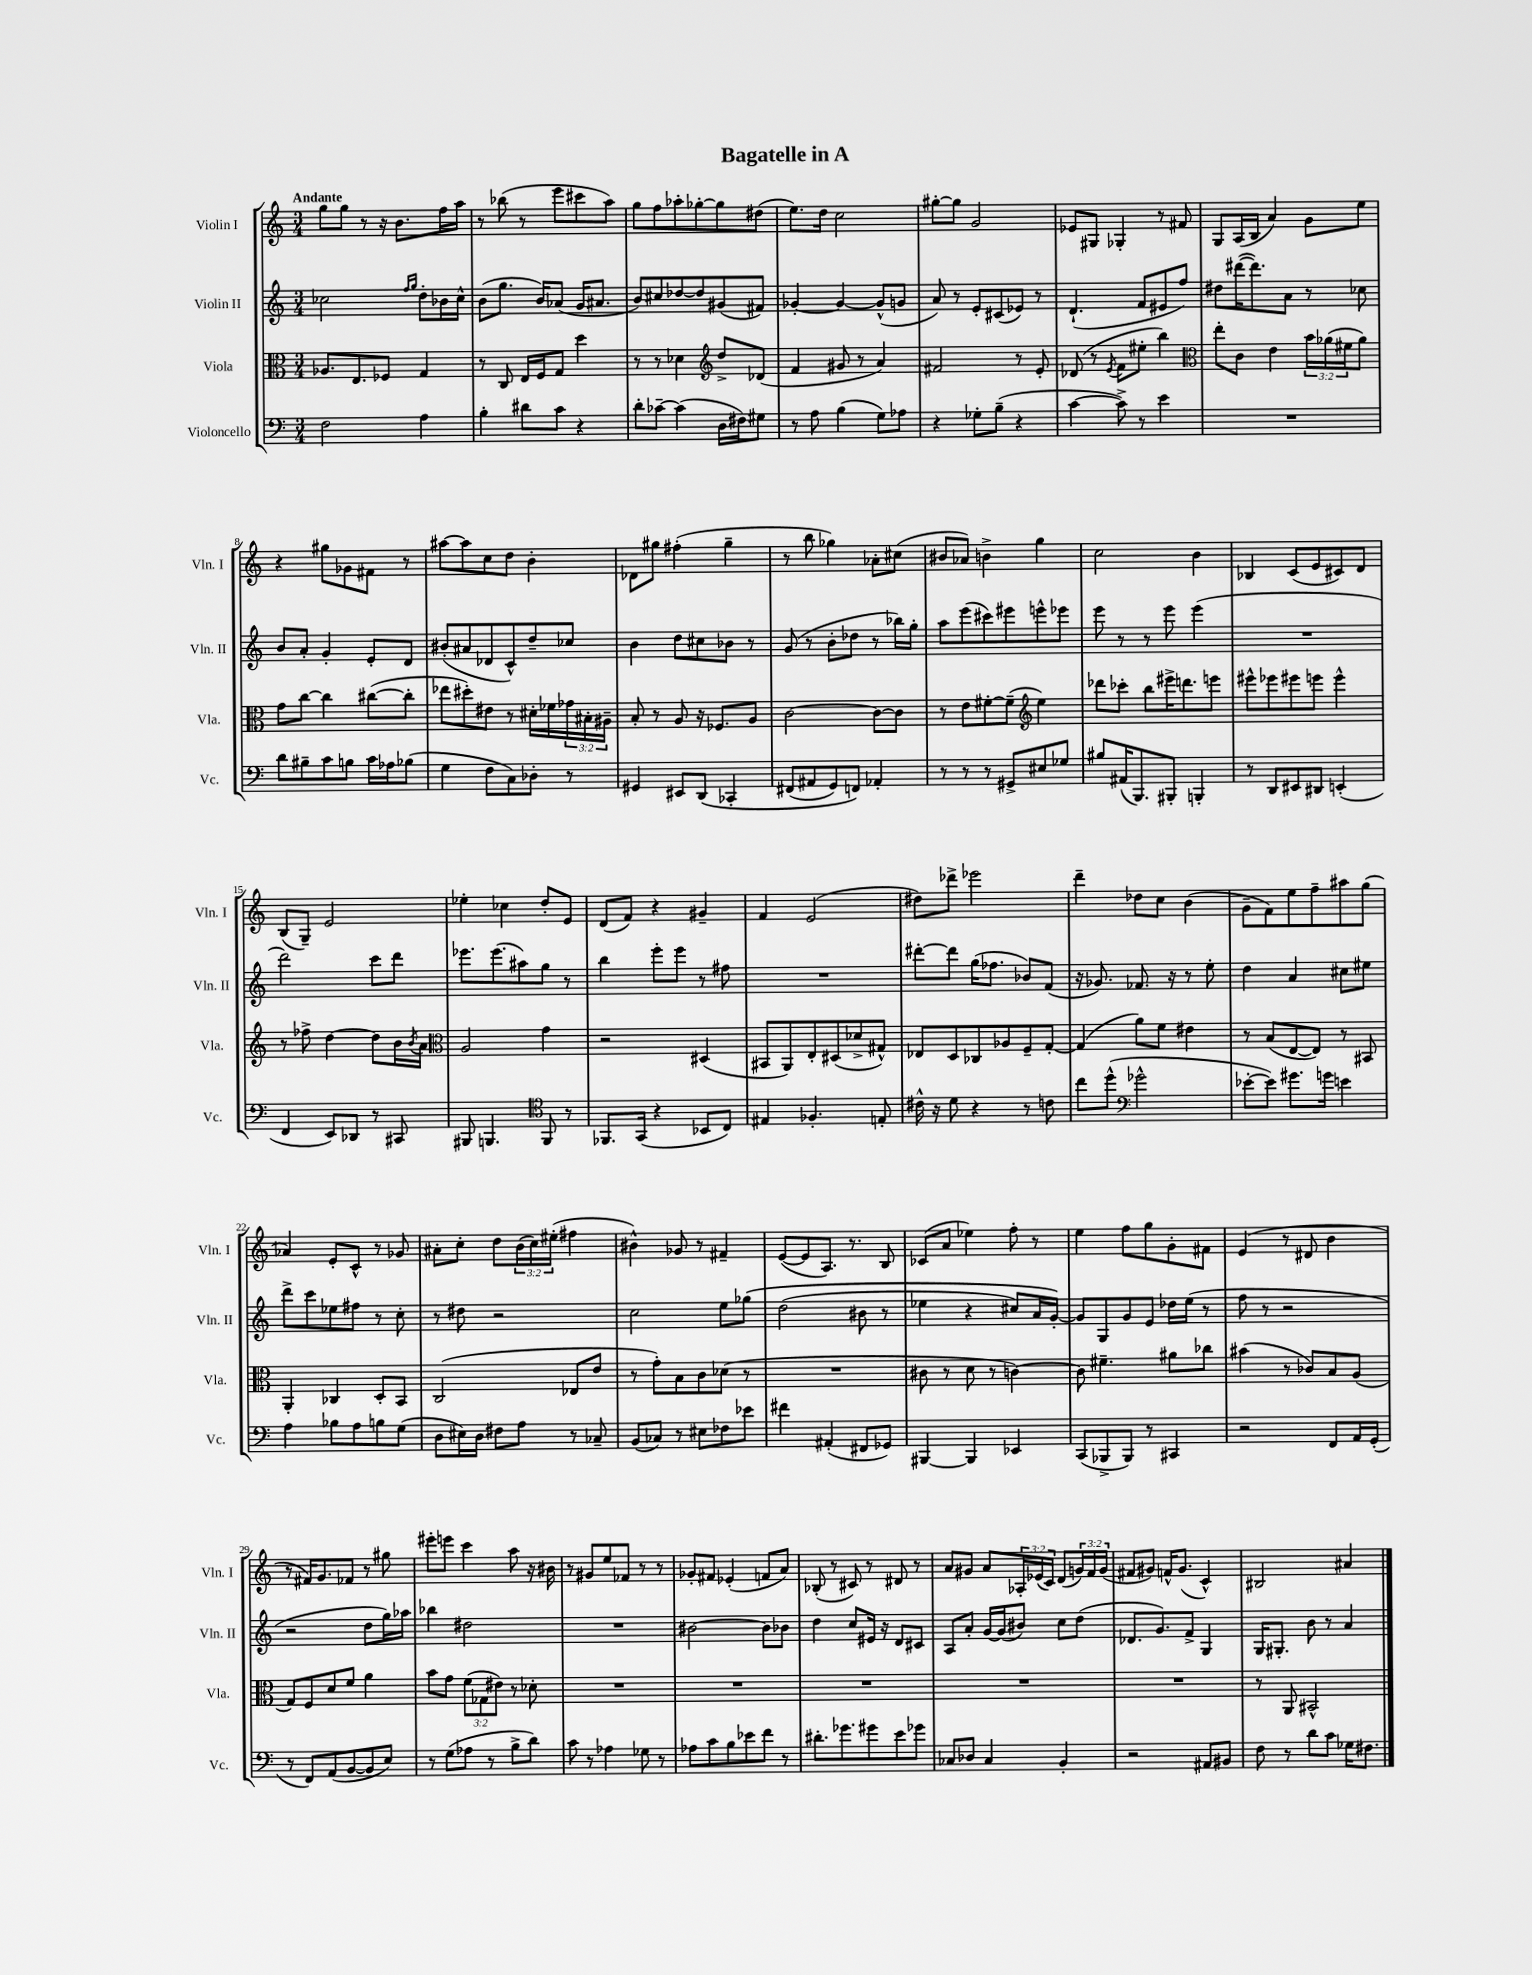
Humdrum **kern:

**kern	**kern	**kern	**kern
*part4	*part3	*part2	*part1
*staff4	*staff3	*staff2	*staff1
*I"Violoncello	*I"Viola	*I"Violin II	*I"Violin I
*I'Vc.	*I'Vla.	*I'Vln. II	*I'Vln. I
*clefF4	*clefC3	*clefG2	*clefG2
*k[]	*k[]	*k[]	*k[]
*M3/4	*M3/4	*M3/4	*M3/4
=1	=1	=1	=1
!	!	!	!LO:TX:a:B:t=Andante
2F\	8.A-X/L	2cc-X\	8gg\L
.	.	.	8gg\J
.	8.E/	.	.
.	.	.	8r
.	8F-X/J	.	16r
.	.	.	8.b\L
.	.	16qqff/LL	.
.	.	16qqgg/JJ	.
4A\	4G/	8dd'\L	.
.	.	16b-X\L	16ff\L
.	.	16cc-^^\JJ	16aa\JJ
=2	=2	=2	=2
4B'\	8r	(8b\L	8r
.	8C/	8.gg\J	(8bb-X\
8d#X\L	16E/LL	.	8r
.	16F/J	16b/KL)	.
8c\J	8G/J	(8a-X/J	8eee\L
4r	4dd\	16g/KL	8ccc#X\
.	.	8.a#X/J	.
.	.	.	8aa\J)
=3	=3	=3	=3
8d'\L	8r	8b/L)	8gg\L
[8c-X~\J	8r	8cc#X/	8ff\
(4c-\]	4d-X\	[8dd-X/	8aa-X'\
.	.	8dd-/]	[8gg-X'\
*	*clefG2	*	*
16D\LL	8dd^/L	(8g#X/	8gg-\]
16F#X\J)	.	.	.
8G#X\J	(8d-X/J	8f#X/J)	(8dd#X\J
=4	=4	=4	=4
8r	4f/	[4g-X'/	8.ee\L)
8A\	.	.	.
.	.	.	16dd\Jk
(4B\	8g#X/	4g-/_	2cc\
.	8r	.	.
8G\L)	4a/)	(8g-^^/L]	.
8A-X\J	.	8gn/J	.
=5	=5	=5	=5
4r	2f#X/	8a/)	[8gg#X'\L
.	.	8r	8gg#\J]
8G-X'\L	.	8e'/L	2g/
(8B~\J	.	(8c#X/	.
4r	8r	8e-X/J)	.
.	8e'/	8r	.
=6	=6	=6	=6
[4c\	(8d-X/	(4.d`/	8e-X/L
.	8r	.	8G#X/J
.	8qe/	.	.
8c^\])	8f\L	.	4G-X'/
8r	8ee#X'\J	8f/L	.
4e\	4bb\)	8e#X/	8r
.	.	8ff/J)	8f#X/
=7	=7	=7	=7
*	*clefC3	*	*
2.r	8ee'\L	8dd#X\L	8G/L
.	8c\J	([16ddd#X\K	(16A/L
.	.	8.ddd#\])	16B/JJ
.	4e\	.	4a/)
.	.	8a\J	.
.	24b\LL	8r	8g\L
.	(24a-X\	.	.
.	24f#X\J	.	.
.	8a-\J)	8cc-X\	8ee\J
!!LO:LB:g=z
=8	=8	=8	=8
8d\L	8g\L	8b/L	4r
8B#X~\	[8cc\J	8a'/J	.
8c\	4cc\]	4g'/	8gg#X\L
8Bn\J	.	.	8g-X\
16c\LL	([8cc#X\L	8e'/L	8f#X\J
16A-X\J	.	.	.
(8B-X\J	8cc#'\J]	8d/J	8r
=9	=9	=9	=9
4G\	8ee-X\L	(8b#X'/L	[8aa#X\L
.	8dd#X'\)	8a#X/	8aa#\]
8F\L	8e#X\J	8d-X/	8cc\
8C\)	8r	8c^^/)	8dd\J
8D-X'\J	16d#X'\LL	8dd~/	4b'\
.	16f-X\	.	.
8r	24g-X\	8cc-X/J	.
.	24B#X'\	.	.
.	24A#X~\JJ	.	.
=10	=10	=10	=10
4GG#X/	8B'/	4b\	8d-X\L
.	8r	.	8gg#X\J
8EE#X/L	8A/	8dd\L	(4ff#X'\
(8DD/J	16r	8cc#X\	.
.	8.F-X/L	.	.
4CC-X'/	.	8b-X\J	4gg#~\
.	8A/J	8r	.
=11	=11	=11	=11
(8FF#X/L	[2c\	(8g/	8r
8AA#X/	.	8r	8bb\
8GG/)	.	8b'\L	4gg-X\)
8FFn/J)	.	8dd-X\J	.
4AA-X'/	8c\L_	8r	8a-X'\L
.	8c\J]	16bb-X\LL)	(8cc#X\J
.	.	16gg'\JJ	.
=12	=12	=12	=12
8r	8r	8aa\L	8b#X/L
8r	8e\L	(8eee\	8a-X/J)
8r	[8f#X'\	8ccc#X\)	4bn^\
8GG#X^/L	(8f#~\J]	8eee#X\	.
*	*clefG2	*	*
8E#X/	4ee\)	8eeen^^\	4gg\
8G-X/J	.	8eee-X\J	.
=13	=13	=13	=13
8B#X/L	8ddd-X\L	8eee\	2cc\
(16AA#X/K	8ccc-X'\J	8r	.
8.BBB/)	.	.	.
.	8bb\L	8r	.
8BBB#X'/J	16eee#X^\K	8eee\	.
.	8.dddn\	.	.
4BBBn'/	.	(4eee\	4b\
.	8eeen\J	.	.
=14	=14	=14	=14
8r	8eee#X^^\L	2.r	4B-X/
8DD/L	8eee-X\	.	.
8EE#X/	8eee#X\	.	(8c/L
8DD#X/J	8eeen\J	.	8e/
(4EEn'/	4eee^^\	.	8c#X/)
.	.	.	8d/J
!!LO:LB:g=z
=15	=15	=15	=15
4FF/	8r	2ddd\)	(8B/L
.	8ff-X^\	.	8G~/J)
8EE/L)	[4dd\	.	2e/
8DD-X/J	.	.	.
8r	8dd\L]	8ccc\L	.
8CC#X/	16b\L	8ddd\J	.
.	8qb/	.	.
.	16a\JJ	.	.
=16	=16	=16	=16
*	*clefC3	*	*
8BBB#X/	2A/	8.eee-X\L	4ee-X'\
4.BBBn/	.	.	.
.	.	(8.eee-\	.
.	.	.	4cc-X\
.	.	8aa#X\)	.
*clefC4	*	*	*
8FF/	4g\	8gg\J	8dd'/L
8r	.	8r	8e/J
=17	=17	=17	=17
8.FF-X/L	2r	4bb\	(8d/L
.	.	.	8f/J)
(16GG/Jk	.	.	.
4r	.	8eee'\L	4r
.	.	8eee\J	.
8BB-X/L	(4D#X/	8r	4g#X~/
8C/J)	.	8ff#X\	.
=18	=18	=18	=18
4E#X/	8BB#X/L	2.r	4f/
.	8AA/)	.	.
4.F-X'/	8E'/	.	(2e/
.	(8D#X/	.	.
.	8d-X^/	.	.
8En'/	8G#X^^/J)	.	.
=19	=19	=19	=19
16c#X^^\	8E-X/L	[8ddd#X'\L	8dd#X\L)
16r	.	.	.
8d\	8D/	8ddd#\J]	8ddd-X^\J
4r	8C-X/	(16gg\KL	2eee-X\
.	.	8.ff-X\J	.
.	8A-X/	.	.
8r	8F~/	8b-X/L)	.
8cn\	[8G'/J	(8f/J	.
=20	=20	=20	=20
8cc\L	(4G/]	16r	4ddd~\
.	.	8.g-X/)	.
(8dd^^\J	.	.	.
*clefF4	*	*	*
2g-X^^\	8a\L)	8.f-X/	8dd-X\L
.	8f\J	.	8cc\J
.	.	16r	.
.	4e#X\	8r	(4b\
.	.	8ee'\	.
=21	=21	=21	=21
[8e-X'\L	8r	4dd\	8g~\L
8e-\J])	(8B/L	.	8f\)
8.g#X\L	[8E/	4a/	8ee\
.	8E/J])	.	8ff~\
16gn\Jk	.	.	.
4en\	8r	8cc#X\L	8aa#X\
.	8BB#X/	8ee#X\J	(8gg\J
!!LO:LB:g=z
=22	=22	=22	=22
4A\	4AA'/	8ddd^\L	4a-X/)
.	.	8ccc\	.
8B-X\L	4C-X/	8ee-X\	8e'/L
8A\	.	8ff#X\J	8c^^/J
8Bn\	8D'/L	8r	8r
(8G\J	8BB/J	8cc'\	8g-X/
=23	=23	=23	=23
8D\L	(2C/	8r	8a#X'\L
16E#X\L)	.	8dd#X\	8cc'\J
16D\JJ	.	.	.
8F#X\L	.	2r	8dd\L
8A\J	.	.	(24b\L
.	.	.	24cc\)
.	.	.	(24ee#X'\JJ
8r	8E-X/L	.	4ff#X\
8C-X~/	8e/J	.	.
=24	=24	=24	=24
(8BB/L	8r	2cc\	4b#X^^\)
8C-X/J)	8g'\L)	.	.
8r	8B\	.	8g-X/
8E#X\L	8c\	.	8r
8F-X\	(8d-X\J	8ee\L	4f#X~/
8e-X\J	8r	(8gg-X\J	.
=25	=25	=25	=25
4f#X\	2.r	(2dd\	([8e/L
.	.	.	8e/]
(4AA#X'/	.	.	8.A/J)
.	.	.	8.r
8FF#X/L	.	8b#X\	.
8GG-X/J)	.	8r	8B/
=26	=26	=26	=26
[4BBB#X/	8c#X\	4ee-X\	(8c-X/L
.	8r	.	8a/J
4BBB#/]	8d\	4r	4ee-X\)
.	8r	.	.
4EE-X/	[4cn\)	8cc#X/L)	8ff'\
.	.	16a/L	8r
.	.	[16g'/JJ)	.
=27	=27	=27	=27
(8CC/L	8c\]	8g/L]	4ee\
8BBB-X^/	4.f#X~\	8G/	.
8BBB-/J)	.	8g/	8ff\L
8r	.	8e/J	8gg\
4CC#X/	8a#X\L	16dd-X\LL	8g'\
.	.	(16ee\JJ	.
.	8cc-X\J	8r	8f#X\J
=28	=28	=28	=28
2r	(4b#X\	8ff\	(4e/
.	.	8r	.
.	8r	2r	8r
.	8c-X/L)	.	8d#X/
8FF/L	8B/	.	4b\
16AA/L	(8A/J	.	.
(16GG'/JJ	.	.	.
!!LO:LB:g=z
=29	=29	=29	=29
8r	8G/L)	2r	8r
8FF/L)	8F/	.	16f#X/KL)
.	.	.	8.g/
(8AA/	8d/	.	.
[8BB/	8f/J	.	8f-X/J
8BB/]	4a\	8dd\L	8r
8E/J)	.	16gg\L)	8gg#X\
.	.	16aa-X\JJ	.
=30	=30	=30	=30
8r	8b\L	4bb-X\	8eee#X'\L
(8G\L	8g\J	.	8eeen\J
8A-X\J	(12f\L	2dd#X\	4ccc\
.	12G-X\	.	.
8r	.	.	.
.	12e#X\J)	.	.
8B^\L	8r	.	8aa\
8d\J)	8d-X'\	.	16r
.	.	.	16b#X\
=31	=31	=31	=31
8c\	2.r	2.r	8r
8r	.	.	8g#X/L
4A-X\	.	.	8ee/
.	.	.	8f-X/J
8G-X\	.	.	8r
8r	.	.	8r
=32	=32	=32	=32
8A-X\L	2.r	[2b#X\	8g-X'/L
8c\	.	.	8f#X/J
8B\	.	.	(4e-X'/
8e-X\	.	.	.
8f\J	.	8b#\L]	8fn/L
8r	.	8b-X\J	8a/J)
=33	=33	=33	=33
8.d#X'\L	2.r	4dd\	(8B-X'/
.	.	.	8r
8.g-X\	.	.	.
.	.	8cc/L	8c#X/)
8g#X\	.	16e#X/Jk	8r
.	.	16r	.
8e\	.	8d/L	8d#X/
8g-X\J	.	8c#X/J	8r
=34	=34	=34	=34
8C-X/L	2.r	8A/L	8a/L
8D-X/J	.	8a'/J	8g#X/J
4C-/	.	[16g/LL	8a/L
.	.	(16g/J]	.
.	.	8b#X/J)	24A-X'/L
.	.	.	(24e-X/
.	.	.	24c/JJ)
4BB'/	.	8cc\L	(8d/L
.	.	(8dd\J	24gn/L)
.	.	.	24f/
.	.	.	(24g/JJ
=35	=35	=35	=35
2r	2.r	8.d-X/L	8f#X/L
.	.	.	8g#X/J)
.	.	8.g/)	.
.	.	.	16fn^^/KL
.	.	.	(8.g#/J
.	.	8f^/J	.
8AA#X/L	.	4G/	4c^^/)
8BB#X/J	.	.	.
=36	=36	=36	=36
8F\	8r	16G/KL	2B#X/
.	.	8.G#X'/J	.
8r	8AA/	.	.
8d\L	2BB#X^^/	8b\	.
8c\J	.	8r	.
16G-X\KL	.	4a/	4a#X/
8.F#X\J	.	.	.
==	==	==	==
*-	*-	*-	*-
